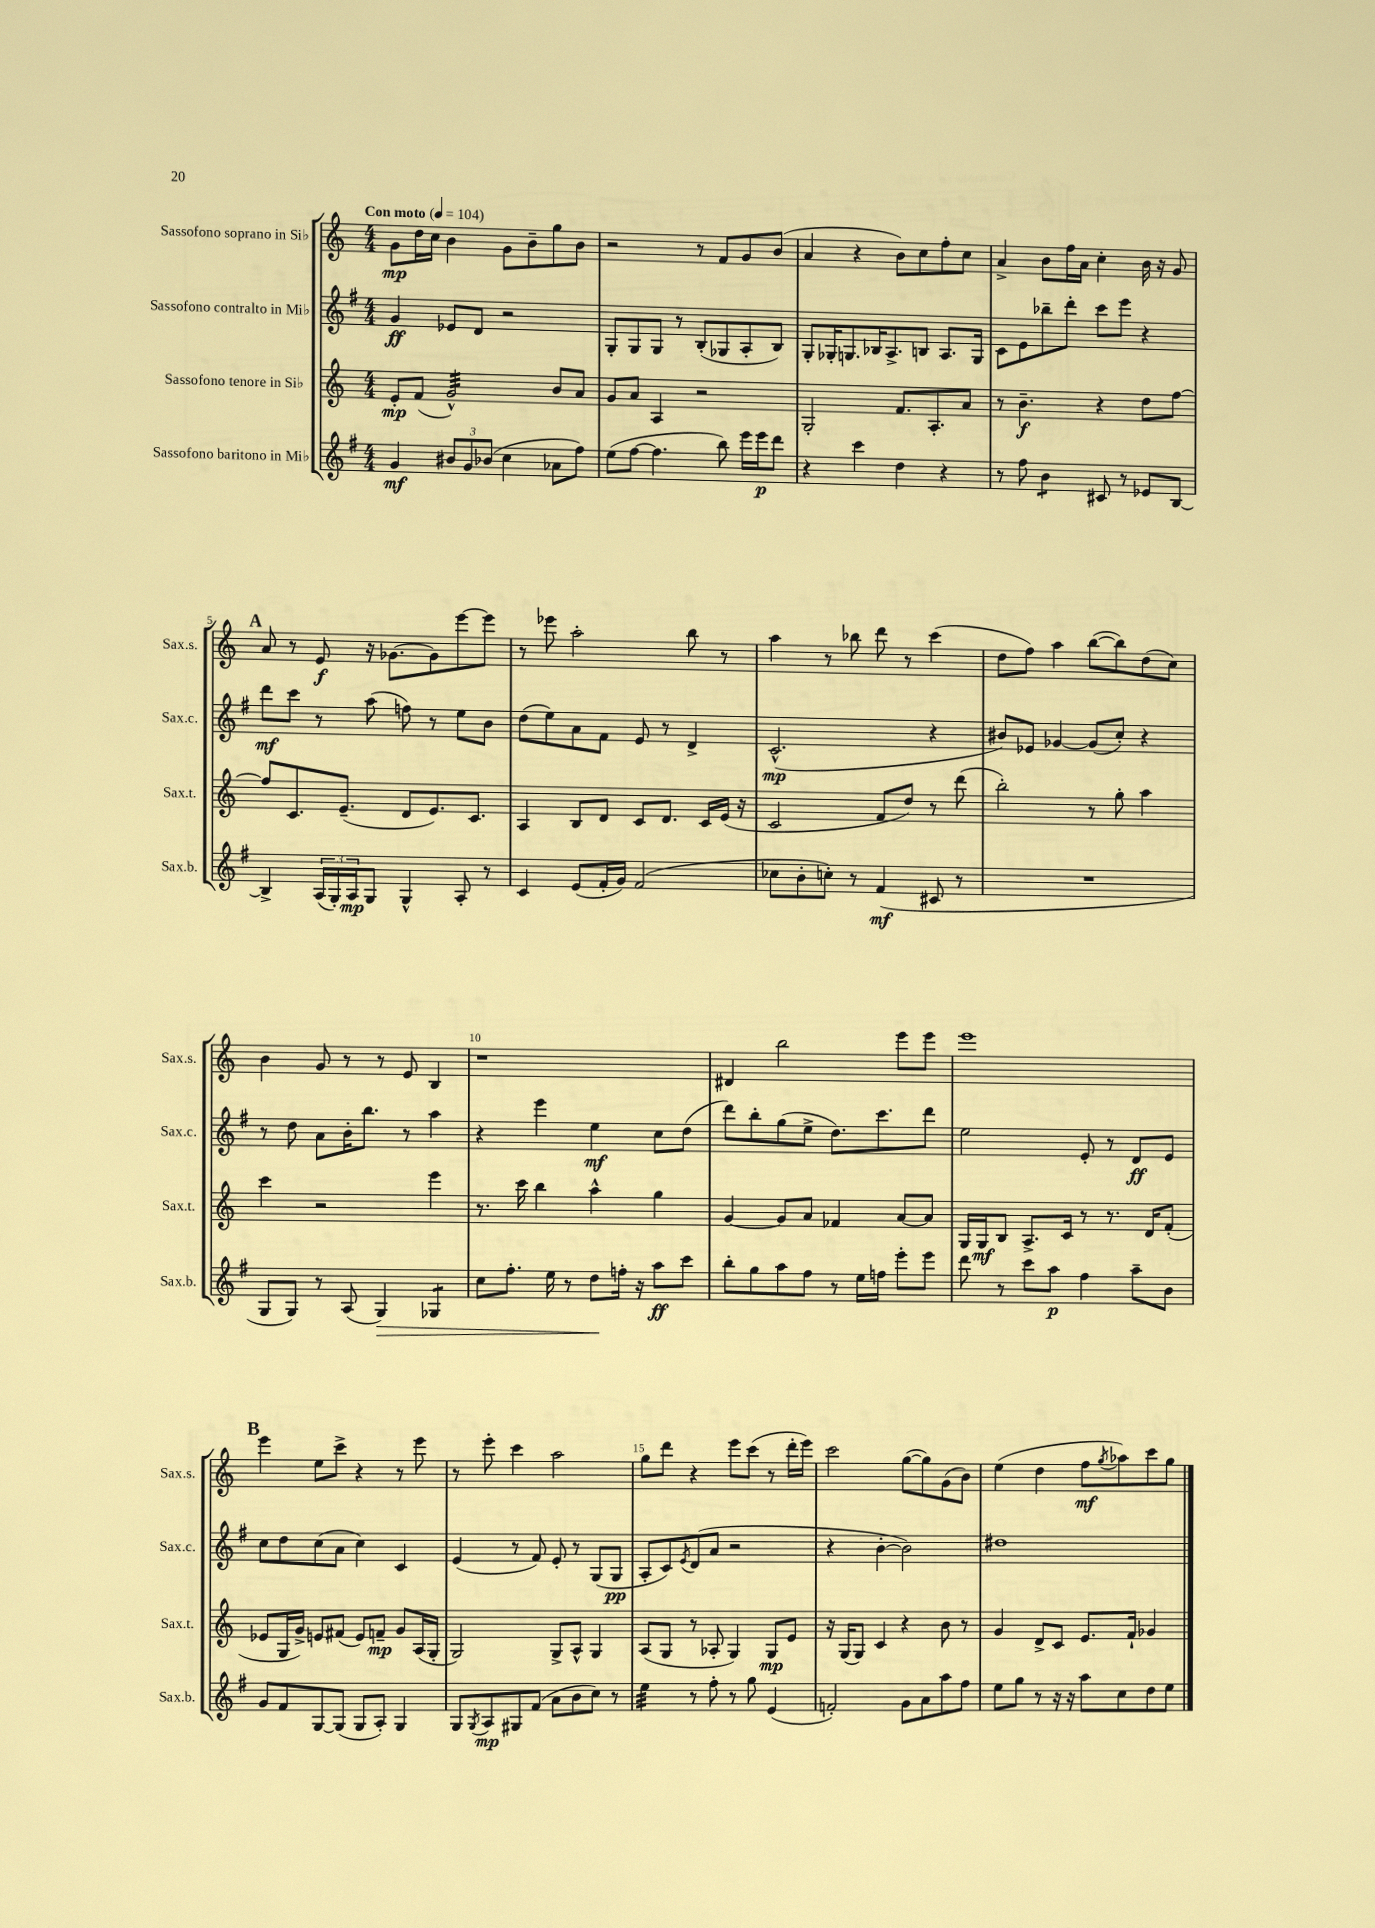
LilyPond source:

<<
\new StaffGroup <<
\new Staff = "s0" \with { instrumentName = "Sassofono soprano in Sib" shortInstrumentName = "Sax.s." } {
    \clef treble \key c \major \numericTimeSignature \time 4/4 \tempo "Con moto" 4 = 104
    g'8\mp d''16 c''16 b'4 g'8 b'8-- g''8 b'8 |
    r2 r8 f'8 g'8 b'8( |
    a'4 r4 b'8) c''8 f''8-. c''8 |
    a'4-> b'8 f''16 a'16 c''4-. b'16 r16 g'8 |
    \mark \markup { \bold "A" } a'8 r8 e'8\f r16 ges'8.~ ges'8 e'''8~ e'''8 |
    r8 ees'''8 a''2-. b''8 r8 |
    a''4 r8 bes''8 d'''8 r8 c'''4( |
    d''8 f''8) a''4 b''8~( b''8) d''8( c''8) |
    b'4 g'8 r8 r8 e'8 b4 |
    r1 |
    dis'4 b''2 e'''8 e'''8 |
    e'''1 |
    \mark \markup { \bold "B" } e'''4 e''8 c'''8-> r4 r8 e'''8 |
    r8 e'''8-. c'''4 a''2 |
    g''8 d'''8 r4 e'''8 c'''8( r8 d'''16-. e'''16) |
    c'''2 g''8~( g''8) g'8( b'8) |
    e''4( d''4 f''8\mf \acciaccatura { g''8 } aes''8) c'''8 g''8 \bar "|." |
}
\new Staff = "s1" \with { instrumentName = "Sassofono contralto in Mib" shortInstrumentName = "Sax.c." } {
    \clef treble \key g \major \numericTimeSignature \time 4/4
    g'4\ff ees'8 d'8 r2 |
    g8-. g8 g8 r8 b8-.( ges8 a8-. b8) |
    g8-. ges16-. g8. bes16 a8.-> b8 a8. g16 |
    c'8 e'8 bes''8-- d'''8-. c'''8 e'''8 r4 |
    \mark \markup { \bold "A" } d'''8\mf c'''8 r8 a''8( f''8) r8 e''8 b'8 |
    d''8( e''8) a'8 fis'8 e'8 r8 d'4-> |
    c'2.-^\mp( r4 |
    bis'8) ees'8 ges'4~ ges'8( c''8-.) r4 |
    r8 d''8 a'8 b'16-. b''8. r8 a''4 |
    r4 e'''4 e''4\mf c''8 d''8( |
    d'''8) b''8-. g''8( e''8-> d''8.) c'''8. d'''8 |
    e''2 e'8-. r8 d'8\ff e'8 |
    \mark \markup { \bold "B" } c''8 d''8 c''8( a'8 c''4) c'4 |
    e'4( r8 fis'8) e'8-. r8 g8( g8\pp |
    a8-. c'8) \acciaccatura { e'8 } d'8( a'8 r2 |
    r4 b'4~-. b'2) |
    dis''1 \bar "|." |
}
\new Staff = "s2" \with { instrumentName = "Sassofono tenore in Sib" shortInstrumentName = "Sax.t." } {
    \clef treble \key c \major \numericTimeSignature \time 4/4
    e'8-.\mp f'8( g'2:32-^) b'8 a'8 |
    g'8 a'8 a4 r2 |
    g2-. f'8. a8.-. a'8 |
    r8 b'4.--\f r4 d''8 f''8~ |
    \mark \markup { \bold "A" } f''8 c'8. e'8.--( d'8 e'8.) c'8. |
    a4 b8 d'8 c'8 d'8. c'16 e'16( r16 |
    c'2 f'8 d''8) r8 d'''8( |
    b''2-.) r8 g''8-. a''4 |
    c'''4 r2 e'''4 |
    r8. c'''16 b''4 a''4-^ g''4 |
    g'4~ g'8 a'8 fes'4 a'8~ a'8 |
    g16 g16\mf b8 a8.-> c'16 r8 r8. d'16 f'8-.( |
    \mark \markup { \bold "B" } ees'8 g16 g'16->) e'8 fis'8( e'8) f'8--\mp g'8 a16( g16-. |
    g2) g8-> a8-^ g4 |
    a8( g8 r8 aes8-. g4) g8\mp e'8 |
    r16 g16( g8) c'4 r4 b'8 r8 |
    g'4 d'8-> c'8 e'8. f'16-! ges'4 \bar "|." |
}
\new Staff = "s3" \with { instrumentName = "Sassofono baritono in Mib" shortInstrumentName = "Sax.b." } {
    \clef treble \key g \major \numericTimeSignature \time 4/4
    g'4\mf \tuplet 3/2 { bis'8 g'8 bes'8( } c''4 aes'8 fis''8) |
    e''8( fis''8~ fis''4. b''8) e'''16 e'''16\p d'''8 |
    r4 c'''4 d''4 r4 |
    r8 fis''8 b'4:8 cis'8 r8 ees'8 b8~ |
    \mark \markup { \bold "A" } b4-> \tuplet 3/2 { a16( g16-.) a16\mp } g8 g4-^ a8-. r8 |
    c'4 e'8( fis'16-. g'16) fis'2( |
    ces''8 b'8-. c''8-.) r8 fis'4\mf( cis'8 r8 |
    R1 |
    g8 g8) r8 a8( g4\>) ges4:8 |
    c''8 fis''8.-. e''16 r8 d''8\! f''16-. r16 a''8\ff c'''8 |
    b''8-. g''8 a''8 fis''8 r8 e''16 f''16 e'''8-. e'''8 |
    d'''8 r8 c'''8 a''8\p fis''4 a''8-- b'8 |
    \mark \markup { \bold "B" } g'8 fis'8 g8~ g8( g8 a8-.) g4 |
    g8 \acciaccatura { g8 } a8\mp gis8 fis'8( a'8 b'8 c''8) r8 |
    e''4:32 r8 fis''8-. r8 g''8 e'4( |
    f'2-.) g'8 a'8 a''8 fis''8 |
    e''8 g''8 r8 r16 r16 a''8 c''8 d''8 e''8 \bar "|." |
}
>>
>>
\layout { \context { \Score \override BarNumber.break-visibility = ##(#f #t #t) barNumberVisibility = #(every-nth-bar-number-visible 5) } }
